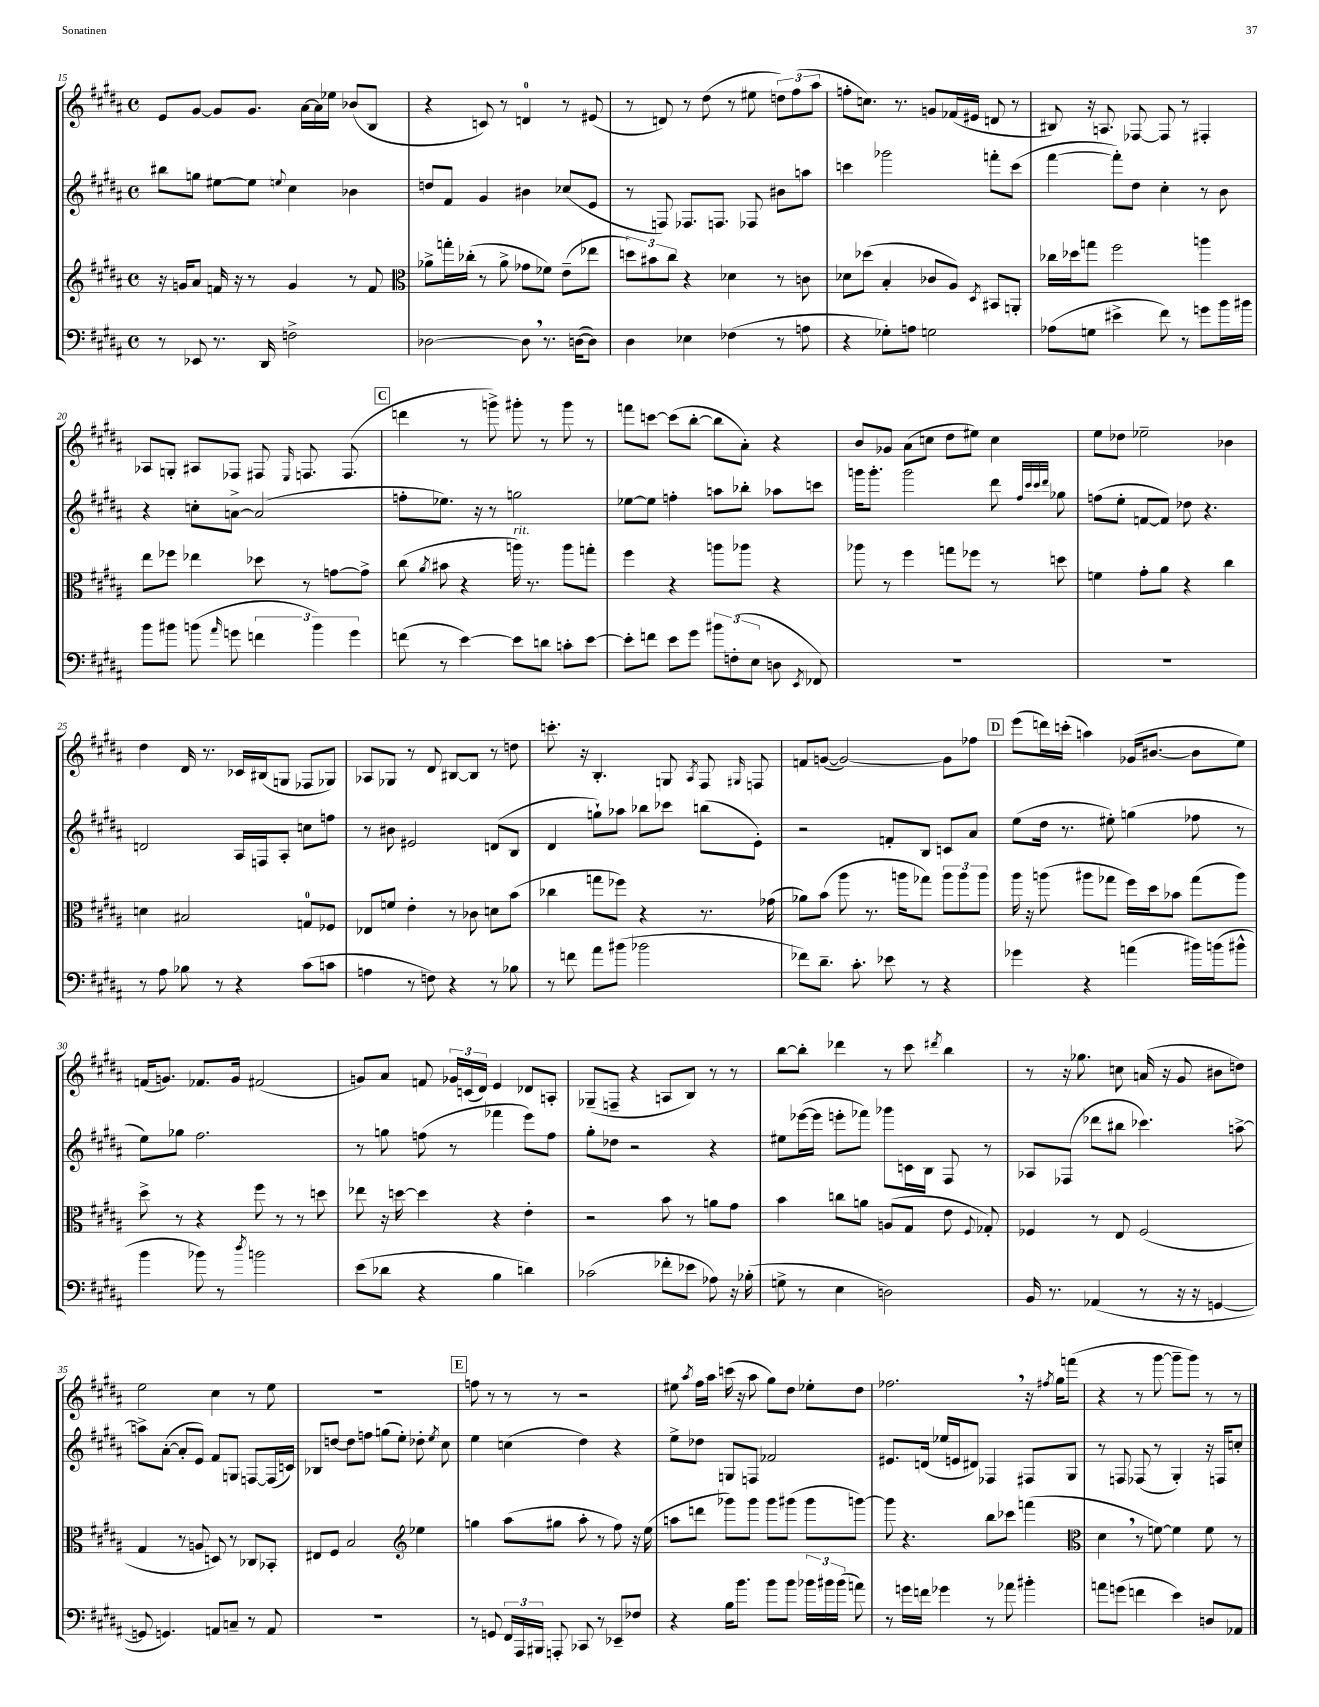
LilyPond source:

<<
\new StaffGroup <<
\new Staff = "s0" {
    \clef treble \key b \major \defaultTimeSignature \time 4/4
    \autoBeamOff e'8[ gis'8]~ gis'8[ gis'8.] ais'16[~ ais'16 ees''16] bes'8[( b8] |
    r4 c'8) r8 d'4-0 r8 eis'8( |
    r8 d'8) r8 dis''8( r8 eis''8 \tuplet 3/2 { d''8[) fis''8( ais''8] } |
    f''8[-. c''8.]) r8. g'8[ fes'16( eis'16] d'8 r8 |
    bis8) r16 a8. fes8~ fes8 r8 fis4-. |
    aes8[ g8]-. ais8[ fes8] fis8 \grace { e16 } f8. f8.( |
    \mark \markup { \box "C" } d'''4 r8 g'''8->) gis'''8-. r8 gis'''8 r8 |
    f'''8[ c'''8]~ c'''8[( b''8]~-. b''8[ ais'8]-.) r4 |
    b'8[ ges'8] ais'8[( c''8] dis''8[ eis''8]) c''4 |
    e''8[ des''8] ees''2-- bes'4 |
    dis''4 dis'16 r8. ces'16[ bis16( g8] fes8[ ges8]) |
    aes8[ ges8] r8 dis'8 bis8[~ bis8] r8 d''8 |
    c'''8.-. r16 b4.-. g8 \acciaccatura { ais8 } fis8 \grace { gis16 } f8 |
    f'8[ g'8]~( g'2~) g'8[ fes''8] |
    \mark \markup { \box "D" } e'''8[( d'''16) c'''16]-.( a''4) ges'16[( bis'8.]~ bis'8[ e''8]) |
    f'16[( g'8.]) fes'8.[ g'16] fis'2( |
    g'8[) ais'8] f'8 \tuplet 3/2 { ges'16[ c'16( dis'16]) } e'4 des'8[ a8]-. |
    ges8[--( f8]-- r4 a8[ b8]) r8 r8 |
    b''8[~ b''8]-. des'''4 r8 cis'''8 \acciaccatura { dis'''8 } b''4 |
    r8 r16 ges''8. c''8 a'16( r16 gis'8 bis'8[ d''8]) |
    e''2 cis''4 r8 e''8 |
    R1 |
    \mark \markup { \box "E" } f''8 r8 r8 r8 r2 |
    eis''8 \acciaccatura { ais''8 } fis''16[ ais''16] c'''16( r16 ais''8 gis''8[) dis''8] ees''8[-. dis''8] |
    fes''2. \breathe r16 \acciaccatura { fis''8 } gis''16[ f'''8]( |
    r4 r8 gis'''8~ gis'''8[-- gis'''8]) r8 r8 \bar "|." |
}
\new Staff = "s1" {
    \clef treble \key b \major \defaultTimeSignature \time 4/4
    \autoBeamOff bis''8[ g''8] eis''8[~ eis''8] \appoggiatura { e''8 } cis''4 bes'4 |
    d''8[ fis'8] gis'4 bis'4 ces''8[( e'8] |
    r8 f8) fes8.[ f8.] fes8 bis'8[ a''8] |
    c'''4 ges'''2 f'''8[-. c'''8]( |
    fis'''4~ fis'''8[-.) dis''8] cis''4-. r8 b'8 |
    r4 c''8[-. a'8]~-> a'2( |
    \mark \markup { \box "C" } f''8[-. ees''8.]) r16 r8 g''2 |
    ees''8[~ ees''8] f''4-. a''8[ bes''8]-. aes''8[ c'''8] |
    g'''16[ g'''8.]-. g'''2 dis'''8 \grace { fis''32[ cis'''32 cis'''32 dis'''32] } ges''8 |
    f''8[( e''8]-. f'8[~ f'8]) des''8 r4. |
    d'2 ais16[ f16 ais8]-. c''8[ f''8] |
    r8 bis'8 eis'2 d'8[( b8] |
    dis'4 g''8[-!) aes''8] bes''8[ ces'''8] b''8[( e'8]-.) |
    r2 f'8[-. b8] c'8[ ais'8] |
    \mark \markup { \box "D" } e''8[( dis''16] r8. eis''8-.) g''4( fes''8 r8 |
    e''8[) ges''8] fis''2. |
    r8 g''8 f''8( r8 fes'''4 e'''8[) f''8] |
    gis''8[-. des''8] r2 r4 |
    eis''8[ ees'''16~( ees'''16] e'''8[-. fes'''8]) ges'''8[ c'16 b16] fis8 r8 |
    aes8[ fes8]( des'''8[ bis''8] ces'''4.) a''8~-> |
    a''8[-> ais'8]~-.( ais'8[-. e'8]) fis'8[ g8] f8[~ f16( c'16]) |
    bes8[ d''8]~ d''8[ f''8] g''8[( e''8]-.) des''8-. \acciaccatura { e''8 } cis''8 |
    \mark \markup { \box "E" } e''4 c''4( dis''4) r4 |
    e''8[-> des''8] g8[ f8] fes'2 |
    eis'8.[ d'16]( ees''16[ e'16 dis'8]) fes4 fis8[ gis8] |
    r8 f8 fes8( r8 gis4-.) r16 f16[ c''8]-. \bar "|." |
}
\new Staff = "s2" {
    \clef treble \key b \major \defaultTimeSignature \time 4/4
    \autoBeamOff r16 g'16[ ais'8] f'16 r16 r8 g'4 r8 f'8 |
    \clef alto aes'8[-> g''16-. ces''16]-.( r8 aes'8-> ges'8[ fes'8]) e'8[--( ees''8] |
    \tuplet 3/2 { d''8[) bis'8 cis''8] } r4 des'4 r8 c'8 |
    des'8[ des''8]( b4-. ces'8[ ais8]) \acciaccatura { dis8 } bis,8[ a,8]-. |
    ces''16[ des''16 g''8] fis''2 a''4 |
    e''8[ fes''8] ees''4 des''8 r8 g'8[~ g'8]-> |
    \mark \markup { \box "C" } cis''8( \acciaccatura { ais'8 } bis'8 r4 a''16^\markup { \italic "rit." }) r8. a''8[ g''8]-. |
    fis''4 r4 a''8[ aes''8] r4 |
    aes''8 r8 fis''4 g''8[ fes''8] r8 d''8 |
    f'4 gis'8[-. ais'8] r4 cis''4 |
    d'4 bis2 g8[-0 fes8] |
    ees8[ f'8] e'4-. r8 ces'8 d'8[ b'8]( |
    ces''4 g''8[ fes''8]) r4 r8. ges'16( |
    aes'8[) b'8]( ais''8 r8. a''16[ ges''8]) \tuplet 3/2 { a''8[ a''8 a''8] } |
    \mark \markup { \box "D" } ais''16 r16 a''8( ais''8[ ges''8] fis''16[) dis''16 bes'8] ges''8[( ais''8]) |
    dis''8-> r8 r4 fis''8 r8 r8 d''8 |
    ees''8 r16 d''16~ d''4 r4 e'4-. |
    r2 b'8 r8 a'8[ gis'8] |
    b'4 c''8[ a'8] a8[( gis8] e'8 \appoggiatura { fis8 } ges8-.) |
    fes4 r8 e8 fes2( |
    gis4 r8 a8 d8) r8 ces8[ bes,8]-. |
    eis8[ fis8] b2 \clef treble ees''4 |
    \mark \markup { \box "E" } g''4 ais''8[( gis''8] ais''8-. r8 fis''8) r16 e''16( |
    a''8[ d'''8] ges'''8[) ges'''8] ges'''8[ gis'''8]( gis'''8[ g'''8]~) |
    g'''8 r4. b''8[ ces'''8] f'''4( |
    \clef alto dis'4 \breathe r8 f'8~) f'4 f'8 r8 \bar "|." |
}
\new Staff = "s3" {
    \clef bass \key b \major \defaultTimeSignature \time 4/4
    \autoBeamOff r8 ees,8 r8. dis,16 f2-> |
    des2~ des8 \breathe r8. d16[~( d8]) |
    dis4 ees4 fes4( r8 a8 |
    r4 ges8[-.) a8] g2 |
    aes8[( g8] eis'4-> fis'8) r8 g'8[ b'16 bis'16] |
    b'8[ bis'8] b'8( \grace { ais'16 } g'8 \tuplet 3/2 { f'4 b'4) g'4 } |
    \mark \markup { \box "C" } f'8( r8 e'4~) e'8[ d'8] c'8[-. e'8]~ |
    e'8[-. f'8] e'8[ gis'8] \tuplet 3/2 { bis'8[ f8-.( e8] } d8 \acciaccatura { e,8 } fes,8) |
    R1 |
    R1 |
    r8 ais8 bes8 r8 r4 cis'8[( c'8] |
    a4 r8 f8) r4 r8 bes8 |
    r8 f'8 ais'8[ bis'8]( bes'2 |
    fes'8[) dis'8.]-- cis'8.-. ees'8 r8 r4 |
    \mark \markup { \box "D" } ges'4 r4 a'4( bis'16[) b'16( bis'8]-^ |
    b'4 bes'8) r8 \acciaccatura { dis''8 } b'2 |
    e'8[( des'8] r4 b4 d'4) |
    ces'2( fes'8[-. ees'8] aes8) r16 bes16-.( |
    g8-> r8 e4 d2) |
    b,16 r8. aes,4( r8 r16 r16 g,4~ |
    g,8 g,4.) a,8[ c8]-- r8 a,8 |
    R1 |
    \mark \markup { \box "E" } r8 g,8 \tuplet 3/2 { fis,16[ ais,,16 bis,,16] } a,,8-. ces,8 r8 ees,8[-- fes8] |
    r4 b16[ b'8.] b'8[ b'8] \tuplet 3/2 { bes'16[ bis'16 bis'16]( } a'8) |
    r8 g'16[ f'16] ges'4 r8 aes'8 bis'4-. |
    a'8[ g'8]( f'4 e'4) d8[ aes,8] \bar "|." |
}
>>
>>
\layout { \context { \Score currentBarNumber = #15 } }
